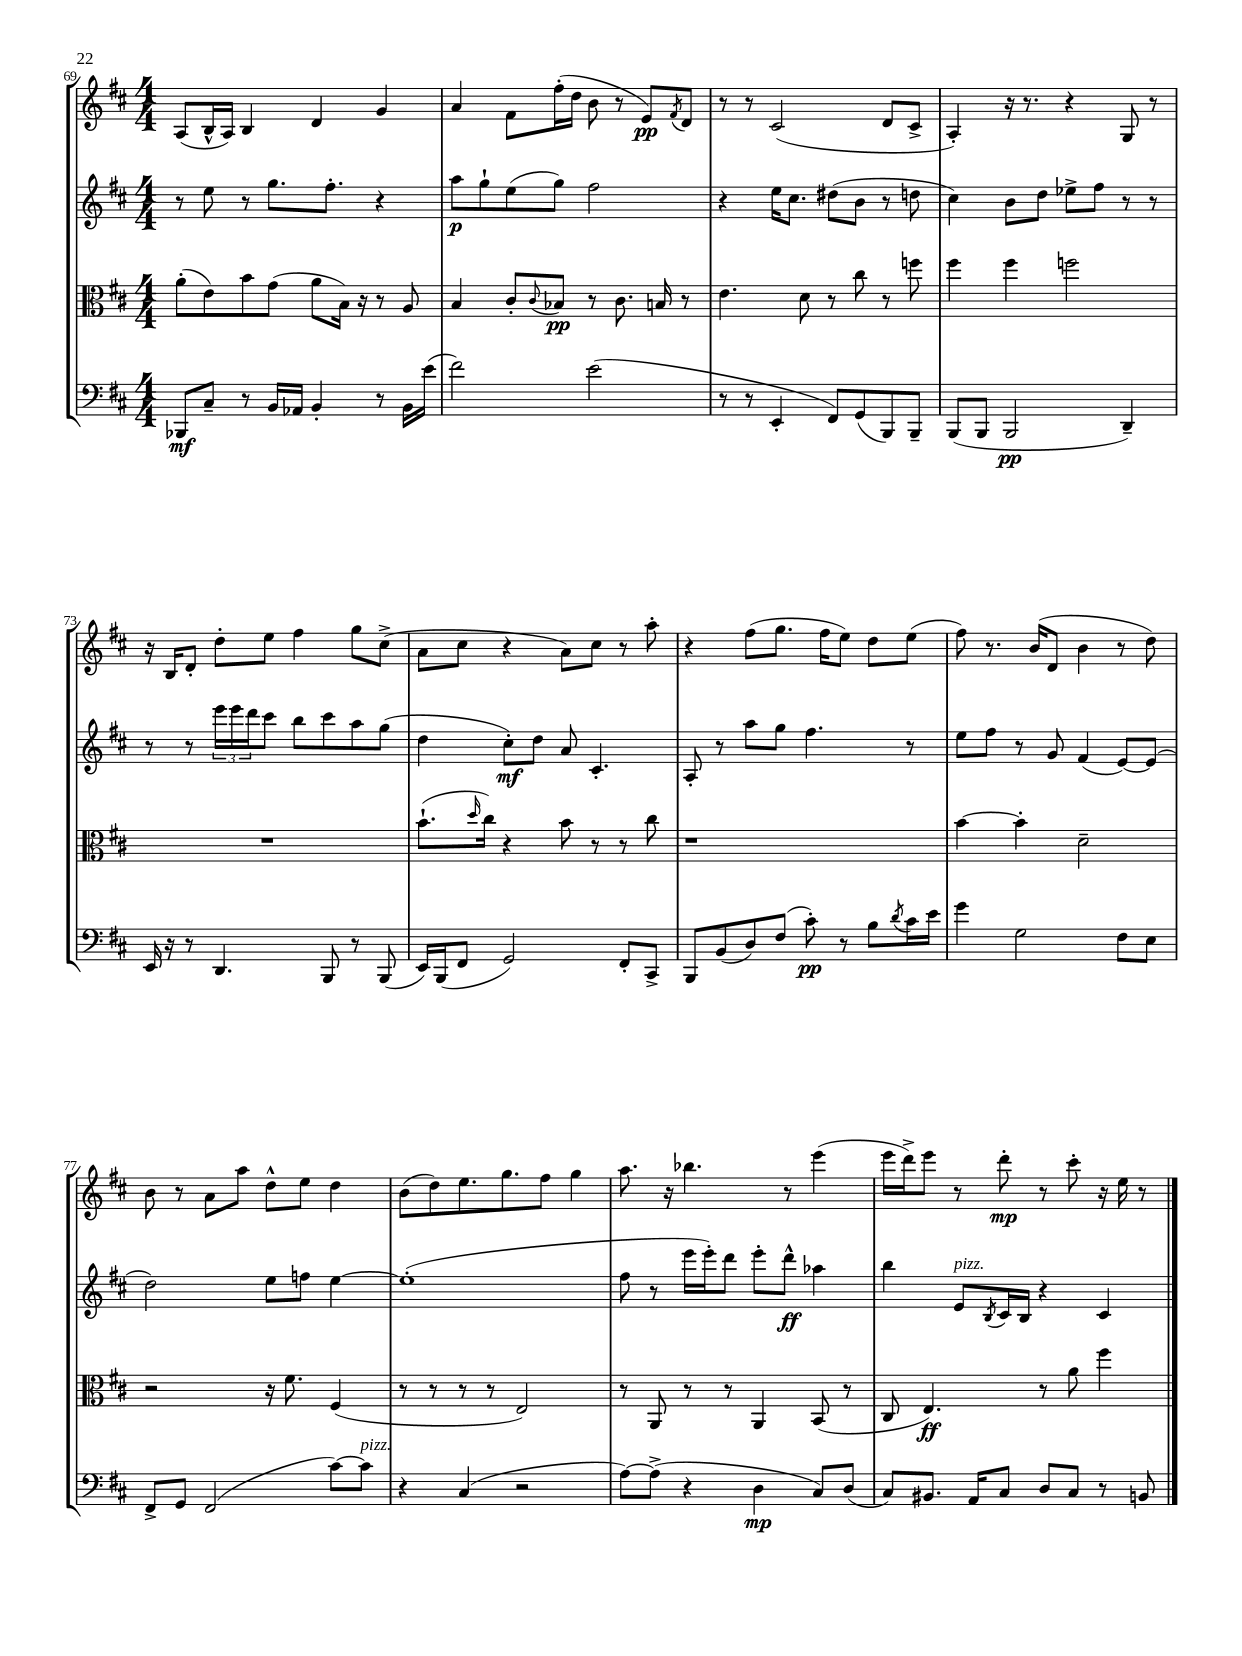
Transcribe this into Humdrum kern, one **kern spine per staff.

**kern	**dynam	**kern	**dynam	**kern	**dynam	**kern	**dynam
*part4	*part4	*part3	*part3	*part2	*part2	*part1	*part1
*staff4	*staff4	*staff3	*staff3	*staff2	*staff2	*staff1	*staff1
*clefF4	*	*clefC3	*	*clefG2	*	*clefG2	*
*k[f#c#]	*	*k[f#c#]	*	*k[f#c#]	*	*k[f#c#]	*
*M4/4	*	*M4/4	*	*M4/4	*	*M4/4	*
=69	=69	=69	=69	=69	=69	=69	=69
8BBB-X/L	mf	(8a'\L	.	8r	.	(8A/L	.
8C#~/J	.	8e\)	.	8ee\	.	16B^^/L	.
.	.	.	.	.	.	16A/JJ)	.
8r	.	8b\	.	8r	.	4B/	.
16BB/LL	.	(8g\J	.	8.gg\L	.	.	.
16AA-X/JJ	.	.	.	.	.	.	.
4BB'/	.	8a\L	.	.	.	4d/	.
.	.	.	.	8.ff#'\J	.	.	.
.	.	16B\Jk)	.	.	.	.	.
.	.	16r	.	.	.	.	.
8r	.	8r	.	4r	.	4g/	.
16BB\LL	.	8A/	.	.	.	.	.
(16e\JJ	.	.	.	.	.	.	.
=70	=70	=70	=70	=70	=70	=70	=70
2f#\)	.	4B/	.	8aa\L	p	4a/	.
.	.	.	.	8gg`\	.	.	.
.	.	8c#'/L	.	(8ee\	.	8f#\L	.
.	.	8qqc#/	.	.	.	.	.
.	.	8B-X/J	pp	8gg\J)	.	(16ff#'\L	.
.	.	.	.	.	.	16dd\JJ	.
(2e\	.	8r	.	2ff#\	.	8b\	.
.	.	8.c#\	.	.	.	8r	.
.	.	.	.	.	.	8e/L)	pp
.	.	16Bn/	.	.	.	.	.
.	.	.	.	.	.	8qf#/	.
.	.	8r	.	.	.	8d/J	.
=71	=71	=71	=71	=71	=71	=71	=71
8r	.	4.e\	.	4r	.	8r	.
8r	.	.	.	.	.	8r	.
4EE'/	.	.	.	16ee\KL	.	(2c#/	.
.	.	.	.	8.cc#\J	.	.	.
.	.	8d\	.	.	.	.	.
8FF#/L)	.	8r	.	(8dd#X\L	.	.	.
(8GG/	.	8cc#\	.	8b\J	.	.	.
8BBB/)	.	8r	.	8r	.	8d/L	.
8BBB~/J	.	8ffn\	.	8ddn\	.	8c#^/J	.
=72	=72	=72	=72	=72	=72	=72	=72
(8BBB/L	.	4ff#\	.	4cc#\)	.	4A'/)	.
8BBB/J	.	.	.	.	.	.	.
2BBB/	pp	4ff#\	.	8b\L	.	16r	.
.	.	.	.	.	.	8.r	.
.	.	.	.	8dd\J	.	.	.
.	.	2ffn\	.	8ee-X^\L	.	4r	.
.	.	.	.	8ff#\J	.	.	.
4DD~/)	.	.	.	8r	.	8G/	.
.	.	.	.	8r	.	8r	.
!!LO:LB:g=z
=73	=73	=73	=73	=73	=73	=73	=73
16EE/	.	1r	.	8r	.	16r	.
16r	.	.	.	.	.	16B/KL	.
8r	.	.	.	8r	.	8d'/J	.
4.DD/	.	.	.	24eee\LL	.	8dd'\L	.
.	.	.	.	24eee\	.	.	.
.	.	.	.	24ddd\J	.	.	.
.	.	.	.	8ccc#\J	.	8ee\J	.
.	.	.	.	8bb\L	.	4ff#\	.
8BBB/	.	.	.	8ccc#\	.	.	.
8r	.	.	.	8aa\	.	8gg\L	.
(8BBB/	.	.	.	(8gg\J	.	(8cc#^\J	.
=74	=74	=74	=74	=74	=74	=74	=74
16EE/LL)	.	(8.b`\L	.	4dd\	.	8a\L	.
(16BBB/J	.	.	.	.	.	.	.
8FF#/J	.	.	.	.	.	8cc#\J	.
.	.	16qqdd/	.	.	.	.	.
.	.	16cc#\Jk)	.	.	.	.	.
2GG/)	.	4r	.	8cc#'\L)	mf	4r	.
.	.	.	.	8dd\J	.	.	.
.	.	8b\	.	8a/	.	8a\L)	.
.	.	8r	.	4.c#'/	.	8cc#\J	.
8FF#'/L	.	8r	.	.	.	8r	.
8CC#^/J	.	8cc#\	.	.	.	8aa'\	.
=75	=75	=75	=75	=75	=75	=75	=75
8BBB/L	.	1r	.	8A'/	.	4r	.
(8BB/	.	.	.	8r	.	.	.
8D/)	.	.	.	8aa\L	.	(8ff#\L	.
(8F#/J	.	.	.	8gg\J	.	8.gg\J	.
8c#'\)	pp	.	.	4.ff#\	.	.	.
.	.	.	.	.	.	16ff#\KL	.
8r	.	.	.	.	.	8ee\J)	.
8B\L	.	.	.	.	.	8dd\L	.
8qd/	.	.	.	.	.	.	.
16c#\L	.	.	.	8r	.	(8ee\J	.
16e\JJ	.	.	.	.	.	.	.
=76	=76	=76	=76	=76	=76	=76	=76
4g\	.	[4b\	.	8ee\L	.	8ff#\)	.
.	.	.	.	8ff#\J	.	8.r	.
2G\	.	4b'\]	.	8r	.	.	.
.	.	.	.	.	.	(16b/KL	.
.	.	.	.	8g/	.	8d/J	.
.	.	2d~\	.	(4f#/	.	4b\	.
8F#\L	.	.	.	[8e/L)	.	8r	.
8E\J	.	.	.	(8e/J]	.	8dd\)	.
!!LO:LB:g=z
=77	=77	=77	=77	=77	=77	=77	=77
8FF#^/L	.	2r	.	2dd\)	.	8b\	.
8GG/J	.	.	.	.	.	8r	.
(2FF#/	.	.	.	.	.	8a\L	.
.	.	.	.	.	.	8aa\J	.
.	.	16r	.	8ee\L	.	8dd^^\L	.
.	.	8.f#\	.	.	.	.	.
.	.	.	.	8ffn\J	.	8ee\J	.
[8c#\L)	.	(4F#/	.	[4ee\	.	4dd\	.
!LO:TX:a:i:t=pizz.	!	!	!	!	!	!	!
8c#\J]	.	.	.	.	.	.	.
=78	=78	=78	=78	=78	=78	=78	=78
4r	.	8r	.	(1ee']	.	(8b\L	.
.	.	8r	.	.	.	8dd\)	.
(4C#/	.	8r	.	.	.	8.ee\	.
.	.	8r	.	.	.	.	.
.	.	.	.	.	.	8.gg\	.
2r	.	2E/)	.	.	.	.	.
.	.	.	.	.	.	8ff#\J	.
.	.	.	.	.	.	4gg\	.
=79	=79	=79	=79	=79	=79	=79	=79
[8A\L)	.	8r	.	8ff#\	.	8.aa\	.
(8A^\J]	.	8AA/	.	8r	.	.	.
.	.	.	.	.	.	16r	.
4r	.	8r	.	16eee\LL	.	4.bb-X\	.
.	.	.	.	16eee'\J)	.	.	.
.	.	8r	.	8ddd\J	.	.	.
4D\	mp	4AA/	.	8eee'\L	.	.	.
.	.	.	.	8ddd^^\J	ff	8r	.
8C#/L)	.	(8BB/	.	4aa-X\	.	(4eee\	.
(8D/J	.	8r	.	.	.	.	.
=80	=80	=80	=80	=80	=80	=80	=80
8C#/L)	.	8C#/	.	4bb\	.	16eee\LL	.
.	.	.	.	.	.	16ddd^\J)	.
8.BB#X/J	.	4.E/)	ff	.	.	8eee\J	.
!	!	!	!	!LO:TX:a:i:t=pizz.	!	!	!
.	.	.	.	8e/L	.	8r	.
16AA/KL	.	.	.	.	.	.	.
.	.	.	.	8qB/	.	.	.
8C#/J	.	.	.	16c#/L	.	8ddd'\	mp
.	.	.	.	16B/JJ	.	.	.
8D/L	.	8r	.	4r	.	8r	.
8C#/J	.	8a\	.	.	.	8ccc#'\	.
8r	.	4ff#\	.	4c#/	.	16r	.
.	.	.	.	.	.	16ee\	.
8BBn/	.	.	.	.	.	8r	.
==	==	==	==	==	==	==	==
*-	*-	*-	*-	*-	*-	*-	*-
